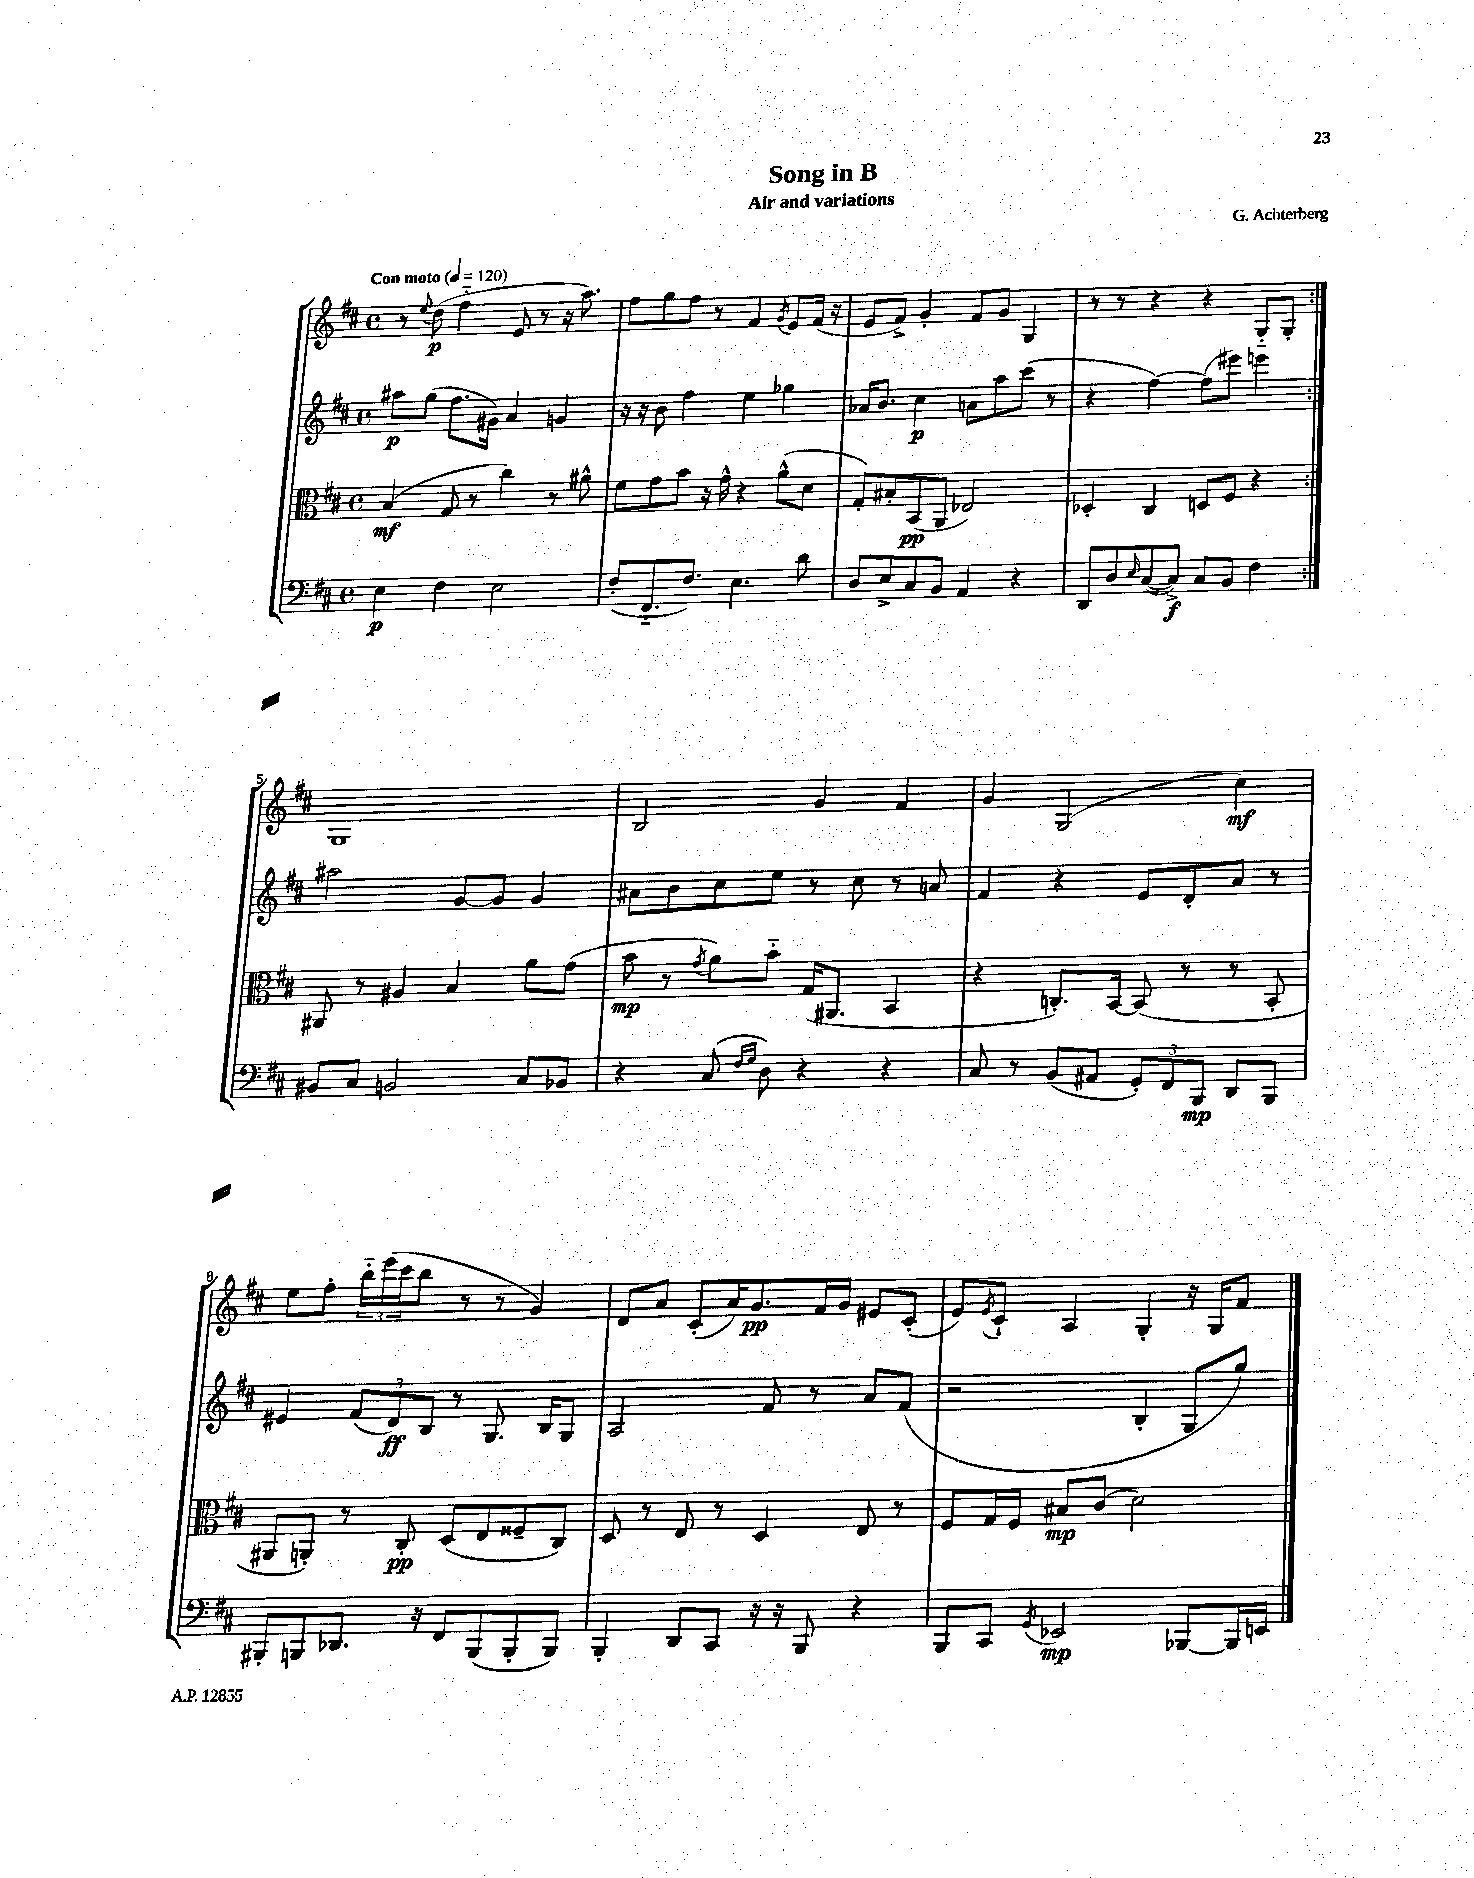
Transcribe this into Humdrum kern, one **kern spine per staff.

**kern	**dynam	**kern	**dynam	**kern	**dynam	**kern	**dynam
*part4	*part4	*part3	*part3	*part2	*part2	*part1	*part1
*staff4	*staff4	*staff3	*staff3	*staff2	*staff2	*staff1	*staff1
*clefF4	*	*clefC3	*	*clefG2	*	*clefG2	*
*k[f#c#]	*	*k[f#c#]	*	*k[f#c#]	*	*k[f#c#]	*
*M4/4	*	*M4/4	*	*M4/4	*	*M4/4	*
*met(c)	*	*met(c)	*	*met(c)	*	*met(c)	*
*MM120	*	*MM120	*	*MM120	*	*MM120	*
=1	=1	=1	=1	=1	=1	=1	=1
!	!	!	!	!	!	!LO:TX:a:B:t=Con moto	!
4E\	p	(4B/	mf	8aa#X\L	p	8r	.
.	.	.	.	.	.	8qqee/	.
.	.	.	.	(8gg\J	.	(8dd\	p
4F#\	.	8G/	.	8.ff#\L	.	4ff#\	.
.	.	8r	.	.	.	.	.
.	.	.	.	16g#X\Jk)	.	.	.
2E\	.	4cc#\)	.	4a/	.	8e/	.
.	.	.	.	.	.	8r	.
.	.	8r	.	4gn/	.	16r	.
.	.	.	.	.	.	8.aa\)	.
.	.	8a#X^^\	.	.	.	.	.
=2	=2	=2	=2	=2	=2	=2	=2
(8F#'/L	.	8f#\L	.	16r	.	8ff#\L	.
.	.	.	.	16r	.	.	.
8.FF#/	.	8g\	.	8b\	.	8gg\	.
.	.	8b\J	.	4ff#\	.	8ff#\J	.
8.F#/J)	.	.	.	.	.	.	.
.	.	16r	.	.	.	8r	.
.	.	16g^^\	.	.	.	.	.
4.E\	.	4r	.	4ee\	.	4f#/	.
.	.	.	.	.	.	8qg/	.
.	.	(8a^^\L	.	4gg-X\	.	8e/L	.
8d\	.	8d\J	.	.	.	(16f#/Jk	.
.	.	.	.	.	.	16r	.
=3	=3	=3	=3	=3	=3	=3	=3
8D/L	.	8G'/L)	.	16a-X/KL	.	8e/L	.
.	.	.	.	8.b/J	.	.	.
8E^/	.	8B#X'/	.	.	.	8f#^/J)	.
8C#/	.	(8BB/	pp	4cc#\	p	4g'/	.
8BB/J	.	8AA/J	.	.	.	.	.
4AA/	.	2E-X/)	.	8an\L	.	8f#/L	.
.	.	.	.	8aa\	.	8g/J	.
4r	.	.	.	(8ccc#\J	.	4G/	.
.	.	.	.	8r	.	.	.
=4	=4	=4	=4	=4	=4	=4	=4
8DD/L	.	4D-X'/	.	4r	.	8r	.
8D/	.	.	.	.	.	8r	.
16qqE/	.	.	.	.	.	.	.
([8C#/	.	4C#/	.	[4ff#\)	.	4r	.
8C#^/J])	f	.	.	.	.	.	.
8C#/L	.	8Dn/L	.	(8ff#\L]	.	4r	.
8BB/J	.	8F#/J	.	8eee#X\J)	.	.	.
4F#\	.	4r	.	4eeen\	.	8G/L	.
.	.	.	.	.	.	8G'/J	.
!!LO:LB:g=z
=5:|!	=5:|!	=5:|!	=5:|!	=5:|!	=5:|!	=5:|!	=5:|!
8BB#X/L	.	8AA#X/	.	2aa#X\	.	1G	.
8C#/J	.	8r	.	.	.	.	.
2BBn/	.	4A#X/	.	.	.	.	.
.	.	4B/	.	[8g/L	.	.	.
.	.	.	.	8g/J]	.	.	.
8C#/L	.	8a\L	.	4g/	.	.	.
8BB-X/J	.	(8g\J	.	.	.	.	.
=6	=6	=6	=6	=6	=6	=6	=6
4r	.	8b\	mp	8a#X\L	.	2B/	.
.	.	8r	.	8b\	.	.	.
.	.	8qg/	.	.	.	.	.
(8C#/	.	8a\L)	.	8cc#\	.	.	.
16qqF#/LL	.	.	.	.	.	.	.
16qqG/JJ	.	.	.	.	.	.	.
8D\)	.	8b\J	.	8ee\J	.	.	.
4r	.	(16G/KL	.	8r	.	4g/	.
.	.	8.AA#X/J	.	.	.	.	.
.	.	.	.	8cc#\	.	.	.
4r	.	4BB/	.	8r	.	4f#/	.
.	.	.	.	8an/	.	.	.
=7	=7	=7	=7	=7	=7	=7	=7
8C#/	.	4r	.	4f#/	.	4g/	.
8r	.	.	.	.	.	.	.
(8BB/L	.	8.Cn'/L)	.	4r	.	(2G/	.
8AA#X/J	.	.	.	.	.	.	.
.	.	[16BB/Jk	.	.	.	.	.
12GG'/L)	.	(8BB/]	.	8e/L	.	.	.
12FF#/	.	.	.	.	.	.	.
.	.	8r	.	8d'/	.	.	.
12BBB/J	mp	.	.	.	.	.	.
8DD/L	.	8r	.	8a/J	.	4cc#\)	mf
8BBB/J	.	8BB'/	.	8r	.	.	.
!!LO:LB:g=z
=8	=8	=8	=8	=8	=8	=8	=8
8BBB#X'/L	.	8AA#X/L	.	4e#X/	.	8ee\L	.
8BBBn/	.	8AAn'/J)	.	.	.	8ff#'\J	.
8.DD-X/J	.	8r	.	(12f#/L	.	24bb\LL	.
.	.	.	.	.	.	(24eee\	.
.	.	.	.	12d/)	ff	24ccc#\J	.
.	.	8C#'/	pp	.	.	8bb\J	.
.	.	.	.	12B/J	.	.	.
16r	.	.	.	.	.	.	.
8FF#/L	.	(8D/L	.	8r	.	8r	.
(8BBB/	.	8E/	.	8.G/	.	8r	.
8BBB'/	.	8F##X~/	.	.	.	4g/)	.
.	.	.	.	16B/KL	.	.	.
8BBB/J)	.	8C#/J)	.	8G/J	.	.	.
=9	=9	=9	=9	=9	=9	=9	=9
4BBB'/	.	8D/	.	2A/	.	8d/L	.
.	.	8r	.	.	.	8a/J	.
8DD/L	.	8E/	.	.	.	(8c#'/L	.
8CC#/J	.	8r	.	.	.	16a/K)	.
.	.	.	.	.	.	8.g/	pp
16r	.	4D/	.	8f#/	.	.	.
16r	.	.	.	.	.	.	.
8BBB/	.	.	.	8r	.	16f#/L	.
.	.	.	.	.	.	16g/JJ	.
4r	.	8E/	.	8a/L	.	8e#X/L	.
.	.	8r	.	(8f#/J	.	(8c#'/J	.
=10	=10	=10	=10	=10	=10	=10	=10
8BBB/L	.	8F#/L	.	2r	.	8e/L)	.
.	.	.	.	.	.	8qe/	.
8CC#/J	.	16G/L	.	.	.	8c#`/J	.
.	.	16F#/JJ	.	.	.	.	.
8qGG/	.	.	.	.	.	.	.
2EE-X/	mp	8B#X/L	mp	.	.	4A/	.
.	.	(8c#/J	.	.	.	.	.
.	.	2d\)	.	4B'/	.	4G'/	.
[8BBB-X/L	.	.	.	8G/L	.	16r	.
.	.	.	.	.	.	16G/KL	.
16BBB-/L]	.	.	.	8gg/J)	.	8f#/J	.
16EEn/JJ	.	.	.	.	.	.	.
==	==	==	==	==	==	==	==
*-	*-	*-	*-	*-	*-	*-	*-
